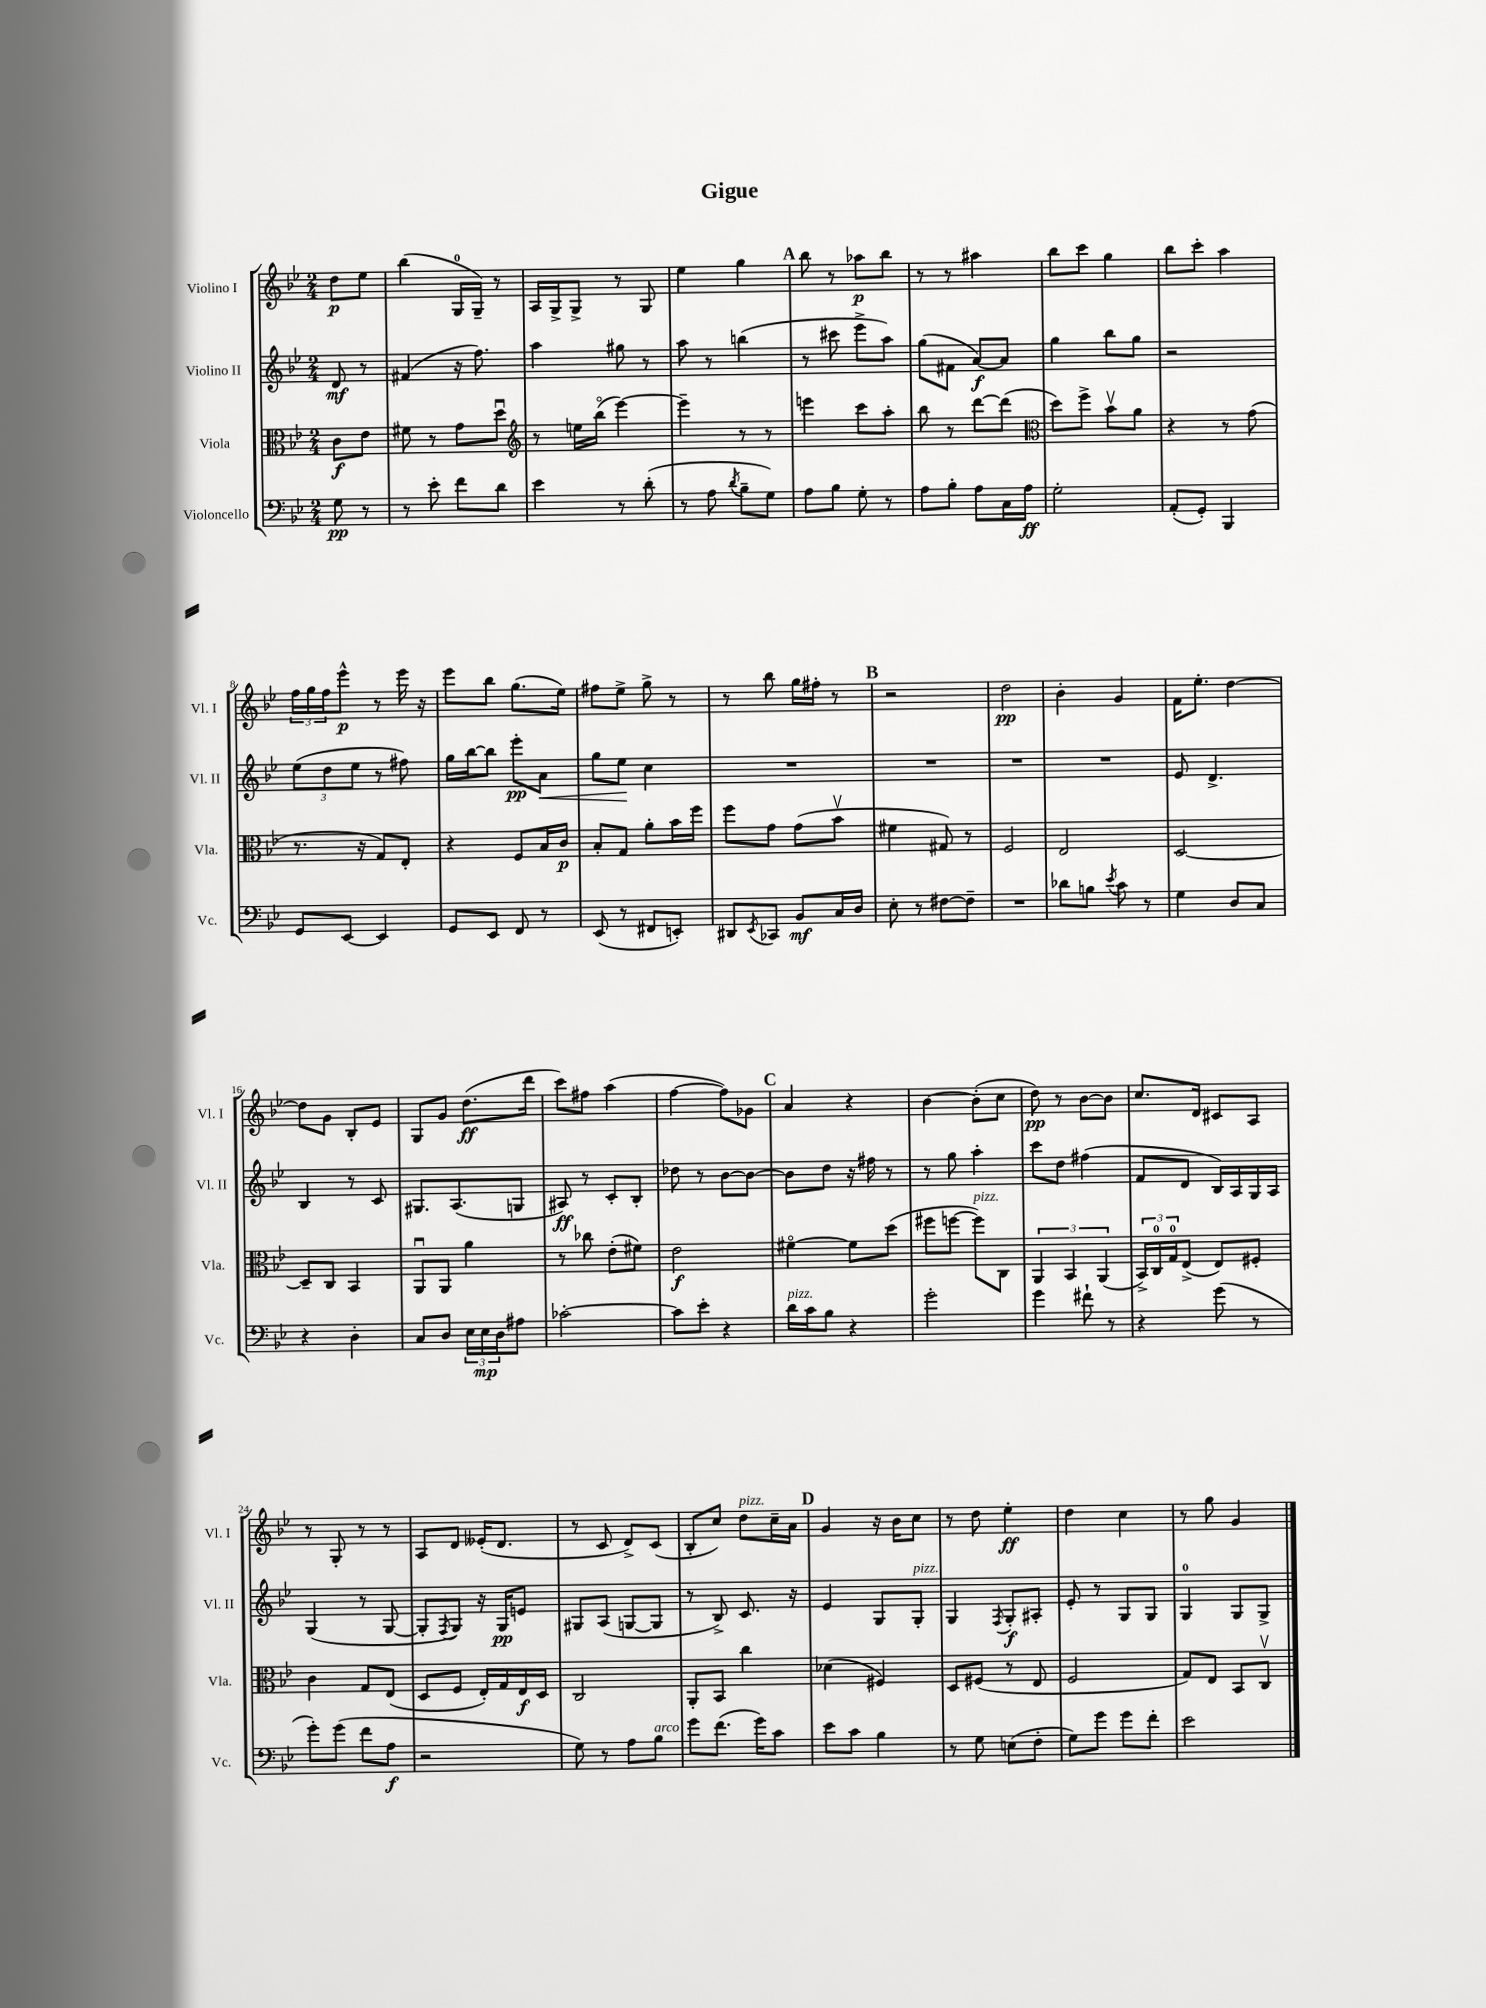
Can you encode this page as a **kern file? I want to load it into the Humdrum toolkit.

**kern	**dynam	**kern	**dynam	**kern	**dynam	**kern	**dynam
*part4	*part4	*part3	*part3	*part2	*part2	*part1	*part1
*staff4	*staff4	*staff3	*staff3	*staff2	*staff2	*staff1	*staff1
*I"Violoncello	*	*I"Viola	*	*I"Violino II	*	*I"Violino I	*
*I'Vc.	*	*I'Vla.	*	*I'Vl. II	*	*I'Vl. I	*
*clefF4	*	*clefC3	*	*clefG2	*	*clefG2	*
*k[b-e-]	*	*k[b-e-]	*	*k[b-e-]	*	*k[b-e-]	*
*M2/4	*	*M2/4	*	*M2/4	*	*M2/4	*
=	=	=	=	=	=	=	=
8G\	pp	8c\L	f	8d/	mf	8dd\L	p
8r	.	8e-\J	.	8r	.	8ee-\J	.
=1	=1	=1	=1	=1	=1	=1	=1
8r	.	8f#X\	.	(4f#X/	.	(4bb-\	.
8e-'\	.	8r	.	.	.	.	.
8f\L	.	8g\L	.	16r	.	16G/LL	.
.	.	.	.	8.ff\)	.	16G~/JJ)	.
8d\J	.	8ddu\J	.	.	.	8r	.
=2	=2	=2	=2	=2	=2	=2	=2
*	*	*clefG2	*	*	*	*	*
4e-\	.	8r	.	4aa\	.	16A/LL	.
.	.	.	.	.	.	16G^/J	.
.	.	16een\LL	.	.	.	8G^/J	.
.	.	(16bb-\JJ	.	.	.	.	.
8r	.	[4eee-\)	.	8gg#X\	.	8r	.
(8d'\	.	.	.	8r	.	8G/	.
=3	=3	=3	=3	=3	=3	=3	=3
8r	.	4eee-~\]	.	8aa\	.	4ee-\	.
8A\	.	.	.	8r	.	.	.
8qd/	.	.	.	.	.	.	.
8B-~\L	.	8r	.	(4bbn\	.	4gg\	.
8G\J)	.	8r	.	.	.	.	.
!!LO:REH:place=s1:t=A
=4	=4	=4	=4	=4	=4	=4	=4
8A\L	.	4eeen\	.	8r	.	8bb-\	.
8B-\J	.	.	.	8ccc#X\	.	8r	.
8G'\	.	8ccc\L	.	8eee-^\L	.	8aa-X\L	p
8r	.	8aa'\J	.	8aa\J)	.	8bb-\J	.
=5	=5	=5	=5	=5	=5	=5	=5
8A\L	.	8bb-\	.	(8gg\L	.	8r	.
8B-'\J	.	8r	.	8f#X\J	.	8r	.
8A\L	.	[8ddd\L	.	[8a/L)	f	4aa#X\	.
16C\L	.	(8ddd\J]	.	8a/J]	.	.	.
16A\JJ	ff	.	.	.	.	.	.
=6	=6	=6	=6	=6	=6	=6	=6
*	*	*clefC3	*	*	*	*	*
2G'\	.	8dd\L)	.	4gg\	.	8bb-\L	.
.	.	8ff^\J	.	.	.	8ccc\J	.
.	.	8b-v\L	.	8bb-\L	.	4gg\	.
.	.	8a\J	.	8gg\J	.	.	.
=7	=7	=7	=7	=7	=7	=7	=7
(8AA'/L	.	4r	.	2r	.	8bb-\L	.
8GG'/J)	.	.	.	.	.	8ccc'\J	.
4BBB-/	.	8r	.	.	.	4aa\	.
.	.	(8g\	.	.	.	.	.
!!LO:LB:g=z
=8	=8	=8	=8	=8	=8	=8	=8
8GG/L	.	8.r	.	(12ee-\L	.	24ff\LL	.
.	.	.	.	.	.	24gg\	.
.	.	.	.	12dd\	.	24ff\J	.
[8EE-/J	.	.	.	.	.	8eee-^^\J	p
.	.	.	.	12ee-\J	.	.	.
.	.	16r	.	.	.	.	.
4EE-/]	.	8G/L)	.	8r	.	8r	.
.	.	8E-'/J	.	8ff#X\)	.	16eee-\	.
.	.	.	.	.	.	16r	.
=9	=9	=9	=9	=9	=9	=9	=9
8GG/L	.	4r	.	16gg\LL	.	8eee-\L	.
.	.	.	.	[16bb-\J	.	.	.
8EE-/J	.	.	.	8bb-\J]	.	8bb-\J	.
8FF/	.	8F/L	.	8eee-'\L	pp	(8.gg\L	.
!	!	!	!	!	!LO:HP:b	!	!
8r	.	16B-/L	.	8a\J	<	.	.
.	.	16c/JJ	p	.	.	16ee-\Jk)	.
=10	=10	=10	=10	=10	=10	=10	=10
(8EE-/	.	8B-'/L	.	8gg\L	.	8ff#X\L	.
8r	.	8G/J	.	8ee-\J	.	8ee-^\J	.
8FF#X/L	.	8a'\L	.	4cc\	[	8gg^\	.
8EEn'/J)	.	16b-\L	.	.	.	8r	.
.	.	16ff\JJ	.	.	.	.	.
=11	=11	=11	=11	=11	=11	=11	=11
8DD#X/L	.	8ff\L	.	2r	.	8r	.
8qEE-/	.	.	.	.	.	.	.
8CC-X/J	.	8g\J	.	.	.	8bb-\	.
8BB-/L	mf	(8g\L	.	.	.	16gg\LL	.
.	.	.	.	.	.	16ff#X'\JJ	.
16C/L	.	8b-v\J	.	.	.	8r	.
16D/JJ	.	.	.	.	.	.	.
!!LO:REH:place=s1:t=B
=12	=12	=12	=12	=12	=12	=12	=12
8E-'\	.	4f#X\	.	2r	.	2r	.
8r	.	.	.	.	.	.	.
[8F#X\L	.	8G#X/)	.	.	.	.	.
8F#~\J]	.	8r	.	.	.	.	.
=13	=13	=13	=13	=13	=13	=13	=13
2r	.	2F/	.	2r	.	2dd\	pp
=14	=14	=14	=14	=14	=14	=14	=14
8d-X\L	.	2E-/	.	2r	.	4b-'\	.
8Bn\J	.	.	.	.	.	.	.
8qe-/	.	.	.	.	.	.	.
8c\	.	.	.	.	.	4g/	.
8r	.	.	.	.	.	.	.
=15	=15	=15	=15	=15	=15	=15	=15
4G\	.	[2D/	.	8e-/	.	16f\KL	.
.	.	.	.	.	.	8.ee-'\J	.
.	.	.	.	4.d^/	.	.	.
8D/L	.	.	.	.	.	[4dd\	.
8C/J	.	.	.	.	.	.	.
!!LO:LB:g=z
=16	=16	=16	=16	=16	=16	=16	=16
4r	.	8D~/L]	.	4B-/	.	8dd\L]	.
.	.	8C/J	.	.	.	8g\J	.
4D'\	.	4BB-/	.	8r	.	8B-'/L	.
.	.	.	.	8c/	.	8e-/J	.
=17	=17	=17	=17	=17	=17	=17	=17
8C/L	.	8AAu/L	.	8.G#X/L	.	8G/L	.
8D/J	.	8AA/J	.	.	.	8g/J	.
.	.	.	.	(8.A/	.	.	.
24E-\LL	.	4a\	.	.	.	(8.dd\L	ff
24E-\	mp	.	.	.	.	.	.
24D\J	.	.	.	.	.	.	.
8A#X\J	.	.	.	8Gn/J	.	.	.
.	.	.	.	.	.	16ddd\Jk	.
=18	=18	=18	=18	=18	=18	=18	=18
[2c-X'\	.	8r	.	8A#X/)	ff	8ccc\L)	.
.	.	8cc-X\	.	8r	.	8ff#X\J	.
.	.	(8e-'\L	.	8c'/L	.	(4aa\	.
.	.	8f#X\J)	.	8B-'/J	.	.	.
=19	=19	=19	=19	=19	=19	=19	=19
8c-\L]	.	2e-\	f	8dd-X\	.	[4ff\	.
8e-'\J	.	.	.	8r	.	.	.
4r	.	.	.	[8b-\L	.	8ff\L])	.
.	.	.	.	8b-\J_	.	8g-X\J	.
!!LO:REH:place=s1:t=C
=20	=20	=20	=20	=20	=20	=20	=20
!LO:TX:a:i:t=pizz.	!	!	!	!	!	!	!
16d\LL	.	[4f#X\	.	8b-\L]	.	4a/	.
16c\J	.	.	.	.	.	.	.
8B-\J	.	.	.	8dd\J	.	.	.
4r	.	8f#\L]	.	16r	.	4r	.
.	.	.	.	16ff#X\	.	.	.
.	.	(8dd\J	.	8r	.	.	.
=21	=21	=21	=21	=21	=21	=21	=21
2g'\	.	8ff#X\L	.	8r	.	[4b-\	.
.	.	[8ffn\J	.	8gg\	.	.	.
!	!	!LO:TX:a:i:t=pizz.	!	!	!	!	!
.	.	8ff\L])	.	4aa'\	.	(8b-'\L]	.
.	.	8C\J	.	.	.	8cc\J	.
=22	=22	=22	=22	=22	=22	=22	=22
4g\	.	6AA/	.	8ccc\L	.	8dd\)	pp
.	.	.	.	8dd\J	.	8r	.
.	.	6BB-/	.	.	.	.	.
8f#X`\	.	.	.	(4ff#X\	.	[8b-\L	.
.	.	(6AA/	.	.	.	.	.
8r	.	.	.	.	.	8b-\J]	.
=23	=23	=23	=23	=23	=23	=23	=23
4r	.	24BB-^/LL)	.	8f/L	.	8.cc/L	.
.	.	24C/	.	.	.	.	.
.	.	24G/J	.	.	.	.	.
.	.	(8E-^/J	.	8d/J	.	.	.
.	.	.	.	.	.	16d/Jk	.
(8g\	.	8E-/L)	.	16B-/LL)	.	8c#X/L	.
.	.	.	.	16A/	.	.	.
8r	.	8F#X'/J	.	16G/	.	8A/J	.
.	.	.	.	16A/JJ	.	.	.
!!LO:LB:g=z
=24	=24	=24	=24	=24	=24	=24	=24
8g'\L)	.	4c\	.	(4G/	.	8r	.
(8g\J	.	.	.	.	.	8G'/	.
8f\L	.	8G/L	.	8r	.	8r	.
8A\J	f	(8E-/J	.	[8G/	.	8r	.
=25	=25	=25	=25	=25	=25	=25	=25
2r	.	8D/L	.	8G'/L]	.	8A/L	.
.	.	.	.	8qF/	.	.	.
.	.	8F/J	.	8G/J)	.	8d/J	.
.	.	16E-'/LL)	.	16r	.	(16e--X'/KL	.
.	.	16G/	.	16G/KL	pp	8.d/J	.
.	.	16E-/	f	8en/J	.	.	.
.	.	16D/JJ	.	.	.	.	.
=26	=26	=26	=26	=26	=26	=26	=26
8G\)	.	2C/	.	8G#X/L	.	8r	.
8r	.	.	.	(8A/J	.	8c/	.
8A\L	.	.	.	[8Gn/L	.	8d^/L)	.
!LO:TX:a:i:t=arco	!	!	!	!	!	!	!
8B-\J	.	.	.	8G/J]	.	(8c/J	.
=27	=27	=27	=27	=27	=27	=27	=27
8g\L	.	8AA'/L	.	8r	.	8B-'/L	.
(8.f\J	.	8BB-/J	.	8B-^/)	.	8cc/J)	.
!	!	!	!	!	!	!LO:TX:a:i:t=pizz.	!
.	.	4cc\	.	8.c/	.	8dd\L	.
16g\KL)	.	.	.	.	.	.	.
8c\J	.	.	.	.	.	16cc~\L	.
.	.	.	.	16r	.	16a\JJ	.
!!LO:REH:place=s1:t=D
=28	=28	=28	=28	=28	=28	=28	=28
8e-\L	.	(4d-X\	.	4e-/	.	4g/	.
8c\J	.	.	.	.	.	.	.
4B-\	.	4F#X/)	.	8G/L	.	16r	.
.	.	.	.	.	.	16b-\KL	.
!	!	!	!	!LO:TX:a:i:t=pizz.	!	!	!
.	.	.	.	8G'/J	.	8cc\J	.
=29	=29	=29	=29	=29	=29	=29	=29
8r	.	8D/L	.	4G/	.	8r	.
8G\	.	(8F#X/J	.	.	.	8dd\	.
.	.	.	.	8qF/	.	.	.
(8En\L	.	8r	.	8G'/L	f	4ee-'\	ff
8F'\J	.	8E-/	.	8A#X'/J	.	.	.
=30	=30	=30	=30	=30	=30	=30	=30
8G\L)	.	2F/	.	8e-'/	.	4dd\	.
8g\J	.	.	.	8r	.	.	.
8g\L	.	.	.	8G/L	.	4cc\	.
8f'\J	.	.	.	8G/J	.	.	.
=31	=31	=31	=31	=31	=31	=31	=31
2e-\	.	8G/L)	.	4G/	.	8r	.
.	.	8E-/J	.	.	.	8gg\	.
.	.	8BB-/L	.	8G/L	.	4g/	.
.	.	8Cv/J	.	8G^/J	.	.	.
==	==	==	==	==	==	==	==
*-	*-	*-	*-	*-	*-	*-	*-
